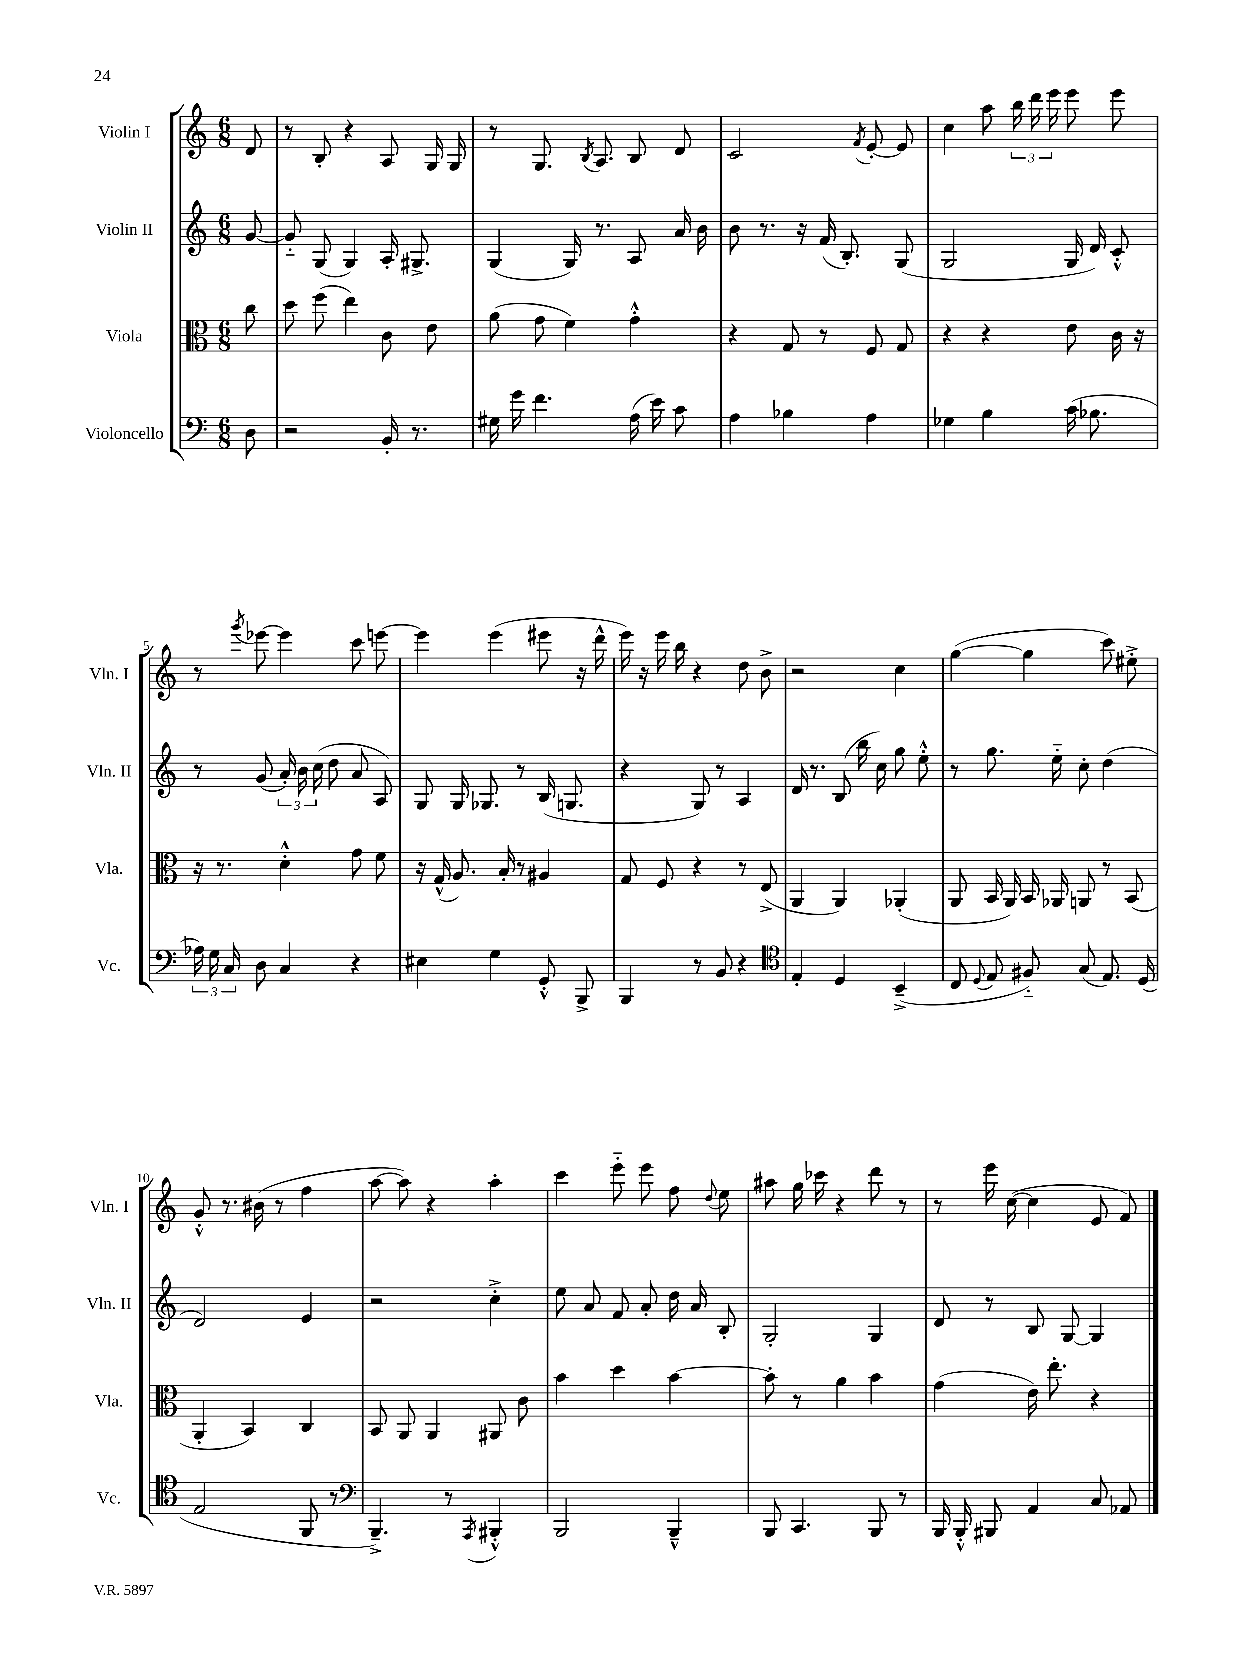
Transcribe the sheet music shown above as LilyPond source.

<<
\new StaffGroup <<
\new Staff = "s0" \with { instrumentName = "Violin I" shortInstrumentName = "Vln. I" } {
    \clef treble \key c \major \numericTimeSignature \time 6/8 \partial 8
    \autoBeamOff d'8 |
    r8 b8-. r4 a8 g16 g16 |
    r8 g8. \acciaccatura { b8 } a8. b8 d'8 |
    c'2 \acciaccatura { f'8 } e'8~-. e'8 |
    c''4 a''8 \tuplet 3/2 { b''16 d'''16 e'''16 } e'''8 e'''8 |
    r8 \acciaccatura { g'''8 } ees'''8~ ees'''4 c'''8 e'''8~ |
    e'''4 e'''4( eis'''8 r16 d'''16-^ |
    e'''16) r16 e'''16 b''16 r4 d''8 b'8-> |
    r2 c''4 |
    g''4~( g''4 c'''8) eis''8-.-> |
    g'8-.-^ r8. bis'16( r8 f''4 |
    a''8~ a''8) r4 a''4-. |
    c'''4 e'''8-_ e'''8 f''8 \appoggiatura { d''8 } e''8 |
    ais''8 g''16 ces'''16 r4 d'''8 r8 |
    r8 e'''16 c''16~( c''4 e'8 f'8) \bar "|." |
}
\new Staff = "s1" \with { instrumentName = "Violin II" shortInstrumentName = "Vln. II" } {
    \clef treble \key c \major \numericTimeSignature \time 6/8 \partial 8
    \autoBeamOff g'8~ |
    g'8-_ g8( g4) a16-. gis8.-> |
    g4( g16) r8. a8 a'16 b'16 |
    b'8 r8. r16 f'16( b8.-.) g8( |
    g2 g16 d'16) c'8-.-^ |
    r8 g'8( \tuplet 3/2 { a'16-.) b'16 c''16( } d''8 a'8 a8) |
    g8 g16 ges8. r8 b16( g8. |
    r4 g8) r8 a4 |
    d'16 r8. b8( b''16 c''16) g''8 e''8-.-^ |
    r8 g''8. e''16-_ c''8-. d''4( |
    d'2) e'4 |
    r2 c''4-.-> |
    e''8 a'8 f'8 a'8-. d''16 a'16 b8-. |
    g2-. g4 |
    d'8 r8 b8 g8~ g4 \bar "|." |
}
\new Staff = "s2" \with { instrumentName = "Viola" shortInstrumentName = "Vla." } {
    \clef alto \key c \major \numericTimeSignature \time 6/8 \partial 8
    \autoBeamOff c''8 |
    d''8 f''8( e''4) c'8 e'8 |
    a'8( g'8 f'4) g'4-.-^ |
    r4 g8 r8 f8 g8 |
    r4 r4 e'8 c'16 r16 |
    r16 r8. d'4-.-^ g'8 f'8 |
    r16 g16-^( a8.) b16-. r8 ais4 |
    g8 f8 r4 r8 e8->( |
    a,4 a,4) aes,4-.( |
    a,8 b,16 a,16) b,16 aes,16 a,8 r8 b,8( |
    a,4-. b,4) c4 |
    b,8 a,8 a,4 ais,8 c'8 |
    b'4 d''4 b'4~ |
    b'8-. r8 a'4 b'4 |
    g'4( e'16) e''8.-. r4 \bar "|." |
}
\new Staff = "s3" \with { instrumentName = "Violoncello" shortInstrumentName = "Vc." } {
    \clef bass \key c \major \numericTimeSignature \time 6/8 \partial 8
    \autoBeamOff d8 |
    r2 b,16-. r8. |
    gis16 g'16 f'4. a16( e'16) c'8 |
    a4 bes4 a4 |
    ges4 b4 c'16( bes8. |
    \tuplet 3/2 { aes16) g16 c16 } d8 c4 r4 |
    eis4 g4 g,8-.-^ b,,8-> |
    b,,4 r8 b,8 r4 |
    \clef tenor e4-. d4 b,4--->( |
    c8 \appoggiatura { d8 } e8 fis8-_) g8( e8.) d16( |
    e2 f,8 r8 |
    \clef bass b,,4.--->) r8 \acciaccatura { a,,8 } bis,,4-.-^ |
    b,,2 b,,4---^ |
    b,,8 c,4. b,,8 r8 |
    b,,16 b,,16-.-^ bis,,8 a,4 c8 aes,8 \bar "|." |
}
>>
>>
